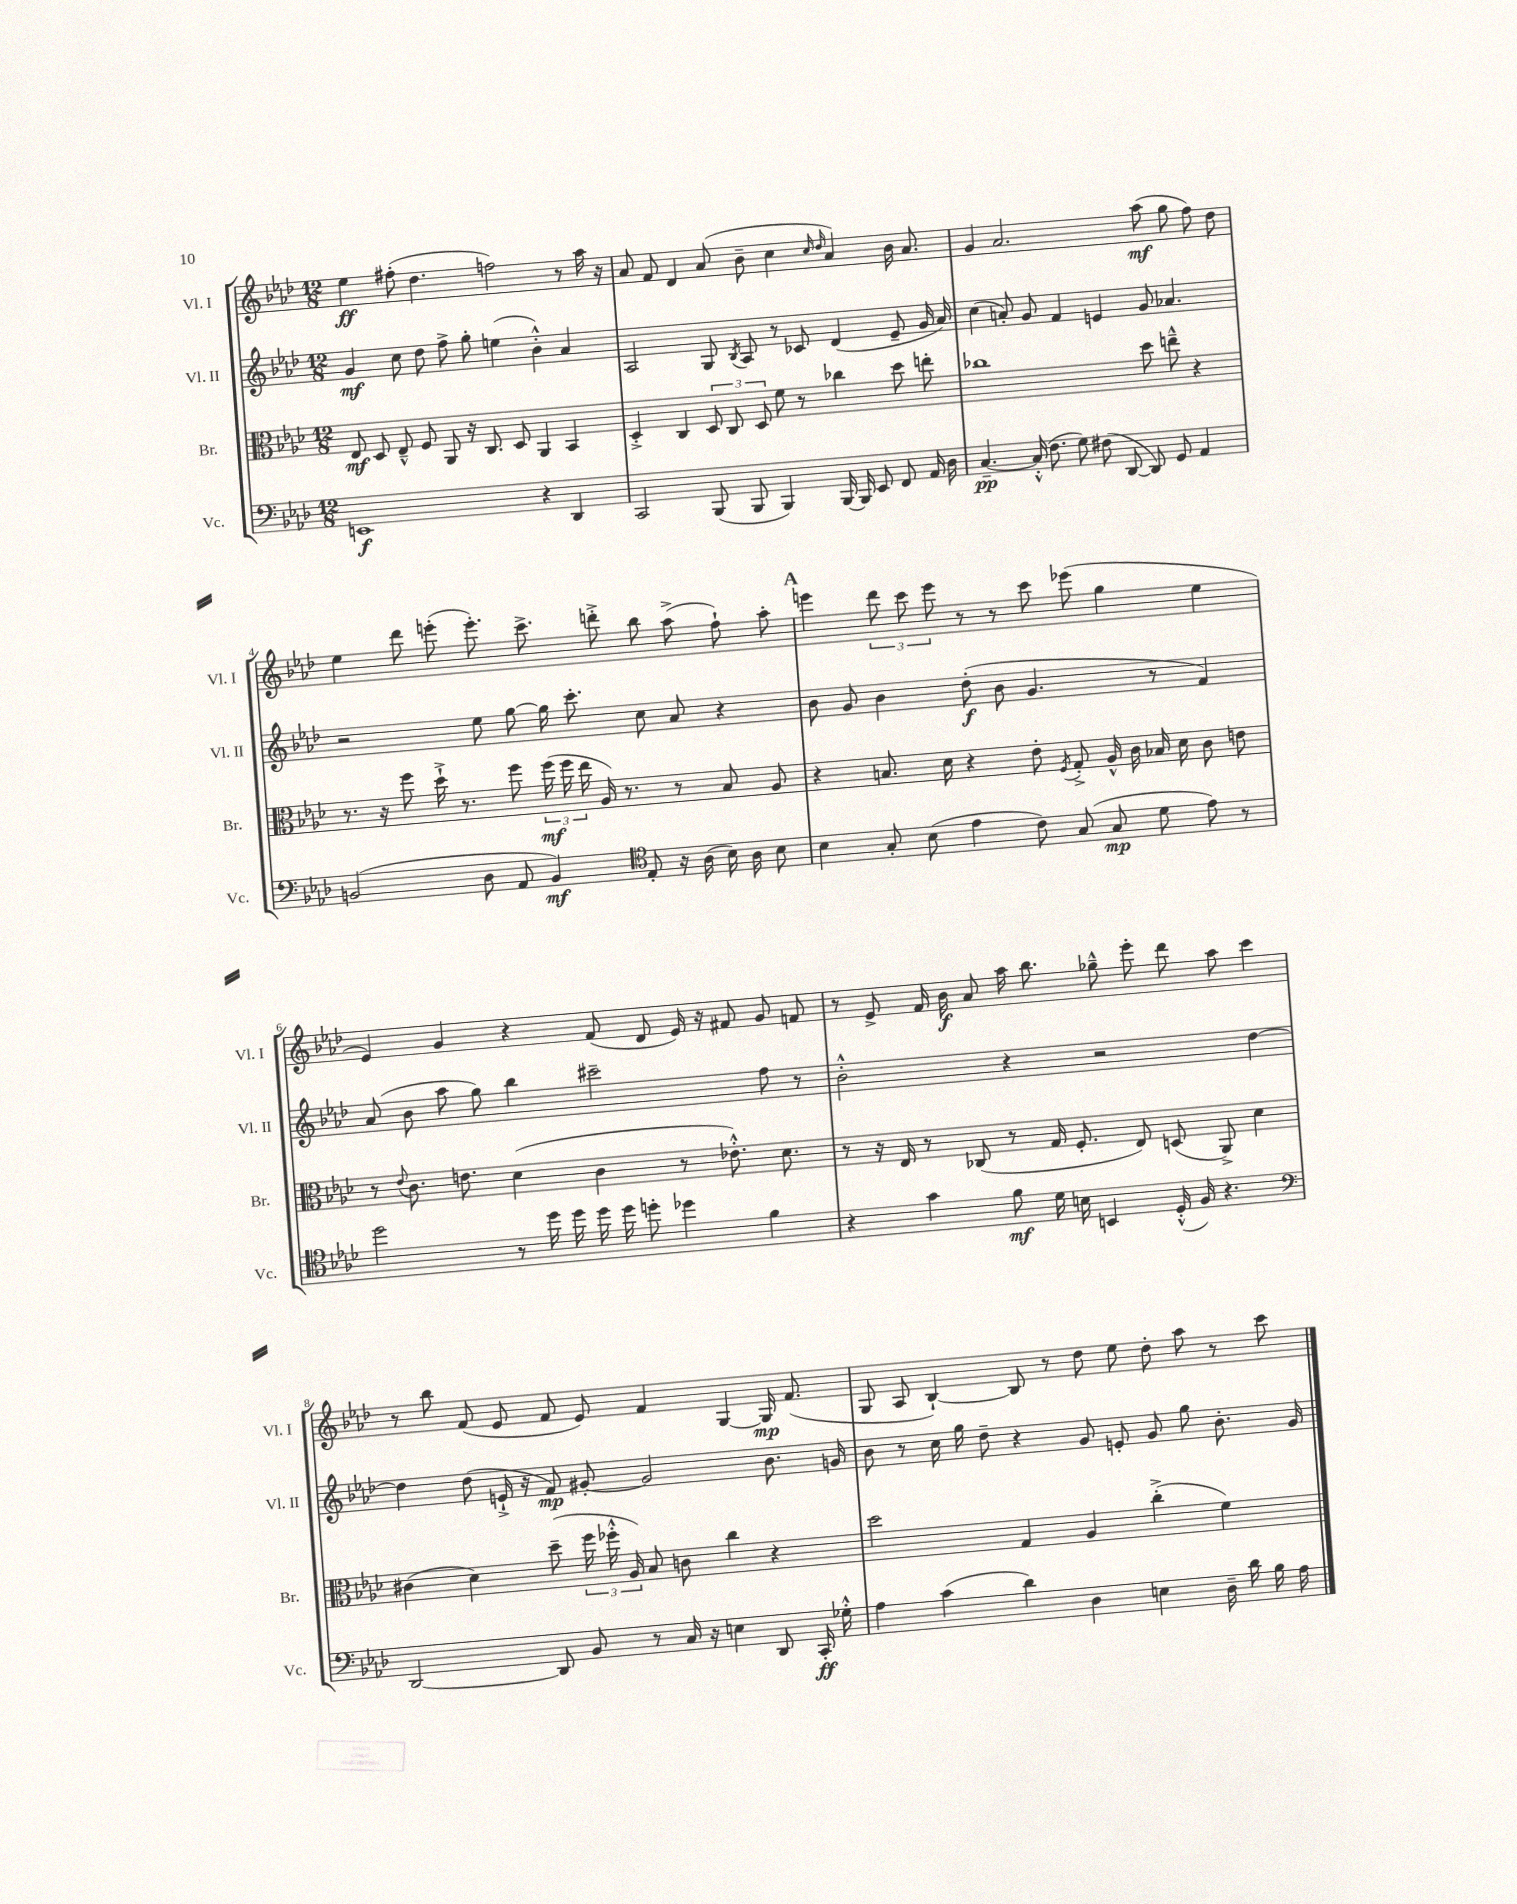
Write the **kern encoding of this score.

**kern	**dynam	**kern	**dynam	**kern	**dynam	**kern	**dynam
*part4	*part4	*part3	*part3	*part2	*part2	*part1	*part1
*staff4	*staff4	*staff3	*staff3	*staff2	*staff2	*staff1	*staff1
*I"Vc.	*	*I"Br.	*	*I"Vl. II	*	*I"Vl. I	*
*I'Vc.	*	*I'Br.	*	*I'Vl. II	*	*I'Vl. I	*
*clefF4	*	*clefC3	*	*clefG2	*	*clefG2	*
*k[b-e-a-d-]	*	*k[b-e-a-d-]	*	*k[b-e-a-d-]	*	*k[b-e-a-d-]	*
*M12/8	*	*M12/8	*	*M12/8	*	*M12/8	*
=1	=1	=1	=1	=1	=1	=1	=1
1EEn	f	8E-/	mf	4g/	mf	4ee-\	ff
.	.	8D-/	.	.	.	.	.
.	.	8E-~^^/	.	8cc\	.	(8ff#X'\	.
.	.	8F/	.	8dd-\	.	4.dd-\	.
.	.	8AA-/	.	8ff^\	.	.	.
.	.	16r	.	8gg'\	.	.	.
.	.	8.C/	.	.	.	.	.
.	.	.	.	(4een\	.	2ffn\)	.
.	.	8D-/	.	.	.	.	.
4r	.	4AA-/	.	4b-'^^\)	.	.	.
4DD-/	.	4BB-/	.	4a-/	.	8r	.
.	.	.	.	.	.	16aa-\	.
.	.	.	.	.	.	16r	.
=2	=2	=2	=2	=2	=2	=2	=2
2CC/	.	4D-'^/	.	2A-/	.	8a-/	.
.	.	.	.	.	.	8f/	.
.	.	4C/	.	.	.	4d-/	.
(8BBB-/	.	12D-/	.	8G/	.	(8a-/	.
.	.	12C/	.	.	.	.	.
.	.	.	.	8qB-/	.	.	.
8BBB-/	.	.	.	8A-/	.	8b-~\	.
.	.	12D-/	.	.	.	.	.
4BBB-/)	.	8f\	.	8r	.	4cc\	.
.	.	8r	.	8c-X/	.	.	.
.	.	.	.	.	.	16qqcc/	.
.	.	.	.	.	.	16qqdd-/	.
[16BBB-/	.	4cc-X\	.	(4d-/	.	4a-/)	.
16BBB-/]	.	.	.	.	.	.	.
8EE-/	.	.	.	.	.	.	.
8FF/	.	8dd-\	.	8e-~/	.	16b-\	.
.	.	.	.	.	.	8.a-/	.
16AA-/	.	8een'\	.	16g/	.	.	.
16D-\	.	.	.	16a-/)	.	.	.
=3	=3	=3	=3	=3	=3	=3	=3
[4.C~/	pp	1cc-X	.	(4cc\	.	4g/	.
.	.	.	.	8an'/)	.	2.a-/	.
(16C'^^/]	.	.	.	8g/	.	.	.
8.F\	.	.	.	.	.	.	.
.	.	.	.	4f/	.	.	.
8G\)	.	.	.	.	.	.	.
(8F#X\	.	.	.	4en/	.	.	.
[8DD-/	.	.	.	.	.	.	.
8DD-/])	.	8dd-\	.	8g/	.	(8aa-\	mf
8GG/	.	8een~^^\	.	4.a-X/	.	8gg\	.
4AA-/	.	4r	.	.	.	8ff\)	.
.	.	.	.	.	.	8dd-\	.
!!LO:LB:g=z
=4	=4	=4	=4	=4	=4	=4	=4
(2BBn/	.	8.r	.	2r	.	4ee-\	.
.	.	16r	.	.	.	.	.
.	.	8ff\	.	.	.	8ddd-\	.
.	.	16dd-`^\	.	.	.	(8eeen'\	.
.	.	8.r	.	.	.	.	.
8D-\	.	.	.	8ee-\	.	8.eee'\)	.
8AA-/	.	8ff\	.	[8gg\	.	.	.
.	.	.	.	.	.	8.ccc^\	.
4BB/)	mf	(24ff\	mf	16gg\]	.	.	.
.	.	24ff\	.	.	.	.	.
.	.	.	.	8.ccc'\	.	.	.
.	.	24ee-\	.	.	.	.	.
.	.	16A-/)	.	.	.	8dddn'^\	.
.	.	8.r	.	.	.	.	.
*clefC4	*	*	*	*	*	*	*
8E-'/	.	.	.	8cc\	.	8bb-\	.
16r	.	8r	.	8a-/	.	(8aa-^\	.
(16A-\	.	.	.	.	.	.	.
16B-\)	.	8B-/	.	4r	.	8ff`\)	.
16A-\	.	.	.	.	.	.	.
8B-\	.	8A-/	.	.	.	8aa-'\	.
!!LO:REH:place=s1:t=A
=5	=5	=5	=5	=5	=5	=5	=5
4B-\	.	4r	.	8b-\	.	4eeen\	.
.	.	.	.	8g/	.	.	.
8G'/	.	8.Bn/	.	4b-\	.	12ddd-\	.
.	.	.	.	.	.	12ccc\	.
(8B-\	.	.	.	.	.	.	.
.	.	.	.	.	.	12eee\	.
.	.	16d-\	.	.	.	.	.
4e-\	.	4r	.	(8dd-'\	f	8r	.
.	.	.	.	8b-\	.	8r	.
8c\)	.	8e-'\	.	4.g/	.	8ccc\	.
.	.	8qF/	.	.	.	.	.
(8G/	.	8G'^/	.	.	.	(8eee-X\	.
8G/	mp	16A-^^/	.	.	.	4gg\	.
.	.	16c\	.	.	.	.	.
8d-\	.	16B-X/	.	8r	.	.	.
.	.	16d-\	.	.	.	.	.
8e-\)	.	8c\	.	4f/)	.	4ee-\	.
8r	.	8en\	.	.	.	.	.
!!LO:LB:g=z
=6	=6	=6	=6	=6	=6	=6	=6
2dd-\	.	8r	.	(8a-/	.	4e-/)	.
.	.	8qqe-/	.	.	.	.	.
.	.	8.c\	.	8b-\	.	.	.
.	.	.	.	8aa-\	.	4g/	.
.	.	8.en\	.	.	.	.	.
.	.	.	.	8gg\)	.	.	.
8r	.	(4d-\	.	4bb-\	.	4r	.
16dd-\	.	.	.	.	.	.	.
16dd-\	.	.	.	.	.	.	.
16dd-\	.	4c\	.	2ccc#X~\	.	(8f/	.
16dd-\	.	.	.	.	.	.	.
8ddn'\	.	.	.	.	.	8d-/	.
4dd-X\	.	8r	.	.	.	16e-/)	.
.	.	.	.	.	.	16r	.
.	.	8.e-X'^^\)	.	.	.	8f#X/	.
4f\	.	.	.	8ff\	.	8g/	.
.	.	8.d-\	.	.	.	.	.
.	.	.	.	8r	.	8fn/	.
=7	=7	=7	=7	=7	=7	=7	=7
4r	.	8r	.	2b-'^^\	.	8r	.
.	.	16r	.	.	.	8e-^/	.
.	.	16E-/	.	.	.	.	.
4g\	.	8r	.	.	.	16f/	.
.	.	.	.	.	.	16b-\	f
.	.	(8C-X/	.	.	.	8a-/	.
8f\	mf	8r	.	4r	.	16aa-\	.
.	.	.	.	.	.	8.bb-\	.
16d-\	.	16G/	.	.	.	.	.
16Bn\	.	8.F'/	.	.	.	.	.
4BBn/	.	.	.	2r	.	8gg-X~^^\	.
.	.	8E-/)	.	.	.	8eee-'\	.
(16D-'^^/	.	(8Dn/	.	.	.	8ddd-\	.
16F/)	.	.	.	.	.	.	.
4.r	.	8AA-^/)	.	.	.	8aa-\	.
.	.	4d-\	.	[4dd-\	.	4ccc\	.
!!LO:LB:g=z
=8	=8	=8	=8	=8	=8	=8	=8
*clefF4	*	*	*	*	*	*	*
[2DD-/	.	(4c#X\	.	4dd-\]	.	8r	.
.	.	.	.	.	.	8bb-\	.
.	.	4d-\)	.	(8dd-\	.	(8f/	.
.	.	.	.	16en`^/	.	8e-/	.
.	.	.	.	16r	.	.	.
8DD-/]	.	(8dd-~\	.	8f/)	mp	8f/	.
8BB-/	.	24ff\	.	[8g#X'/	.	8e-/)	.
.	.	24ff-X'^^\	.	.	.	.	.
.	.	24A-/)	.	.	.	.	.
8r	.	8B-/	.	2g#/]	.	4f/	.
16C/	.	8cn\	.	.	.	.	.
16r	.	.	.	.	.	.	.
4En\	.	4cc\	.	.	.	[4G/	.
8DD-/	.	4r	.	8.b-\	.	16G/]	mp
.	.	.	.	.	.	(8.f/	.
16CC'/	ff	.	.	.	.	.	.
16G-X'^^\	.	.	.	16gn/	.	.	.
=9	=9	=9	=9	=9	=9	=9	=9
4A-\	.	2dd-\	.	8b-\	.	8G/	.
.	.	.	.	8r	.	8A-/	.
(4c\	.	.	.	16cc\	.	[4B-`/)	.
.	.	.	.	16gg\	.	.	.
.	.	.	.	8dd-~\	.	.	.
4d-\)	.	4G/	.	4r	.	8B-/]	.
.	.	.	.	.	.	8r	.
4D-\	.	4A-/	.	8g/	.	8dd-\	.
.	.	.	.	8en'/	.	8ee-\	.
4En\	.	(4cc'^\	.	8g/	.	8dd-'\	.
.	.	.	.	8gg\	.	8aa-\	.
16D-~\	.	4f\)	.	8.b-'\	.	8r	.
16d-\	.	.	.	.	.	.	.
16B-\	.	.	.	.	.	8ccc\	.
16A-\	.	.	.	16g/	.	.	.
==	==	==	==	==	==	==	==
*-	*-	*-	*-	*-	*-	*-	*-
